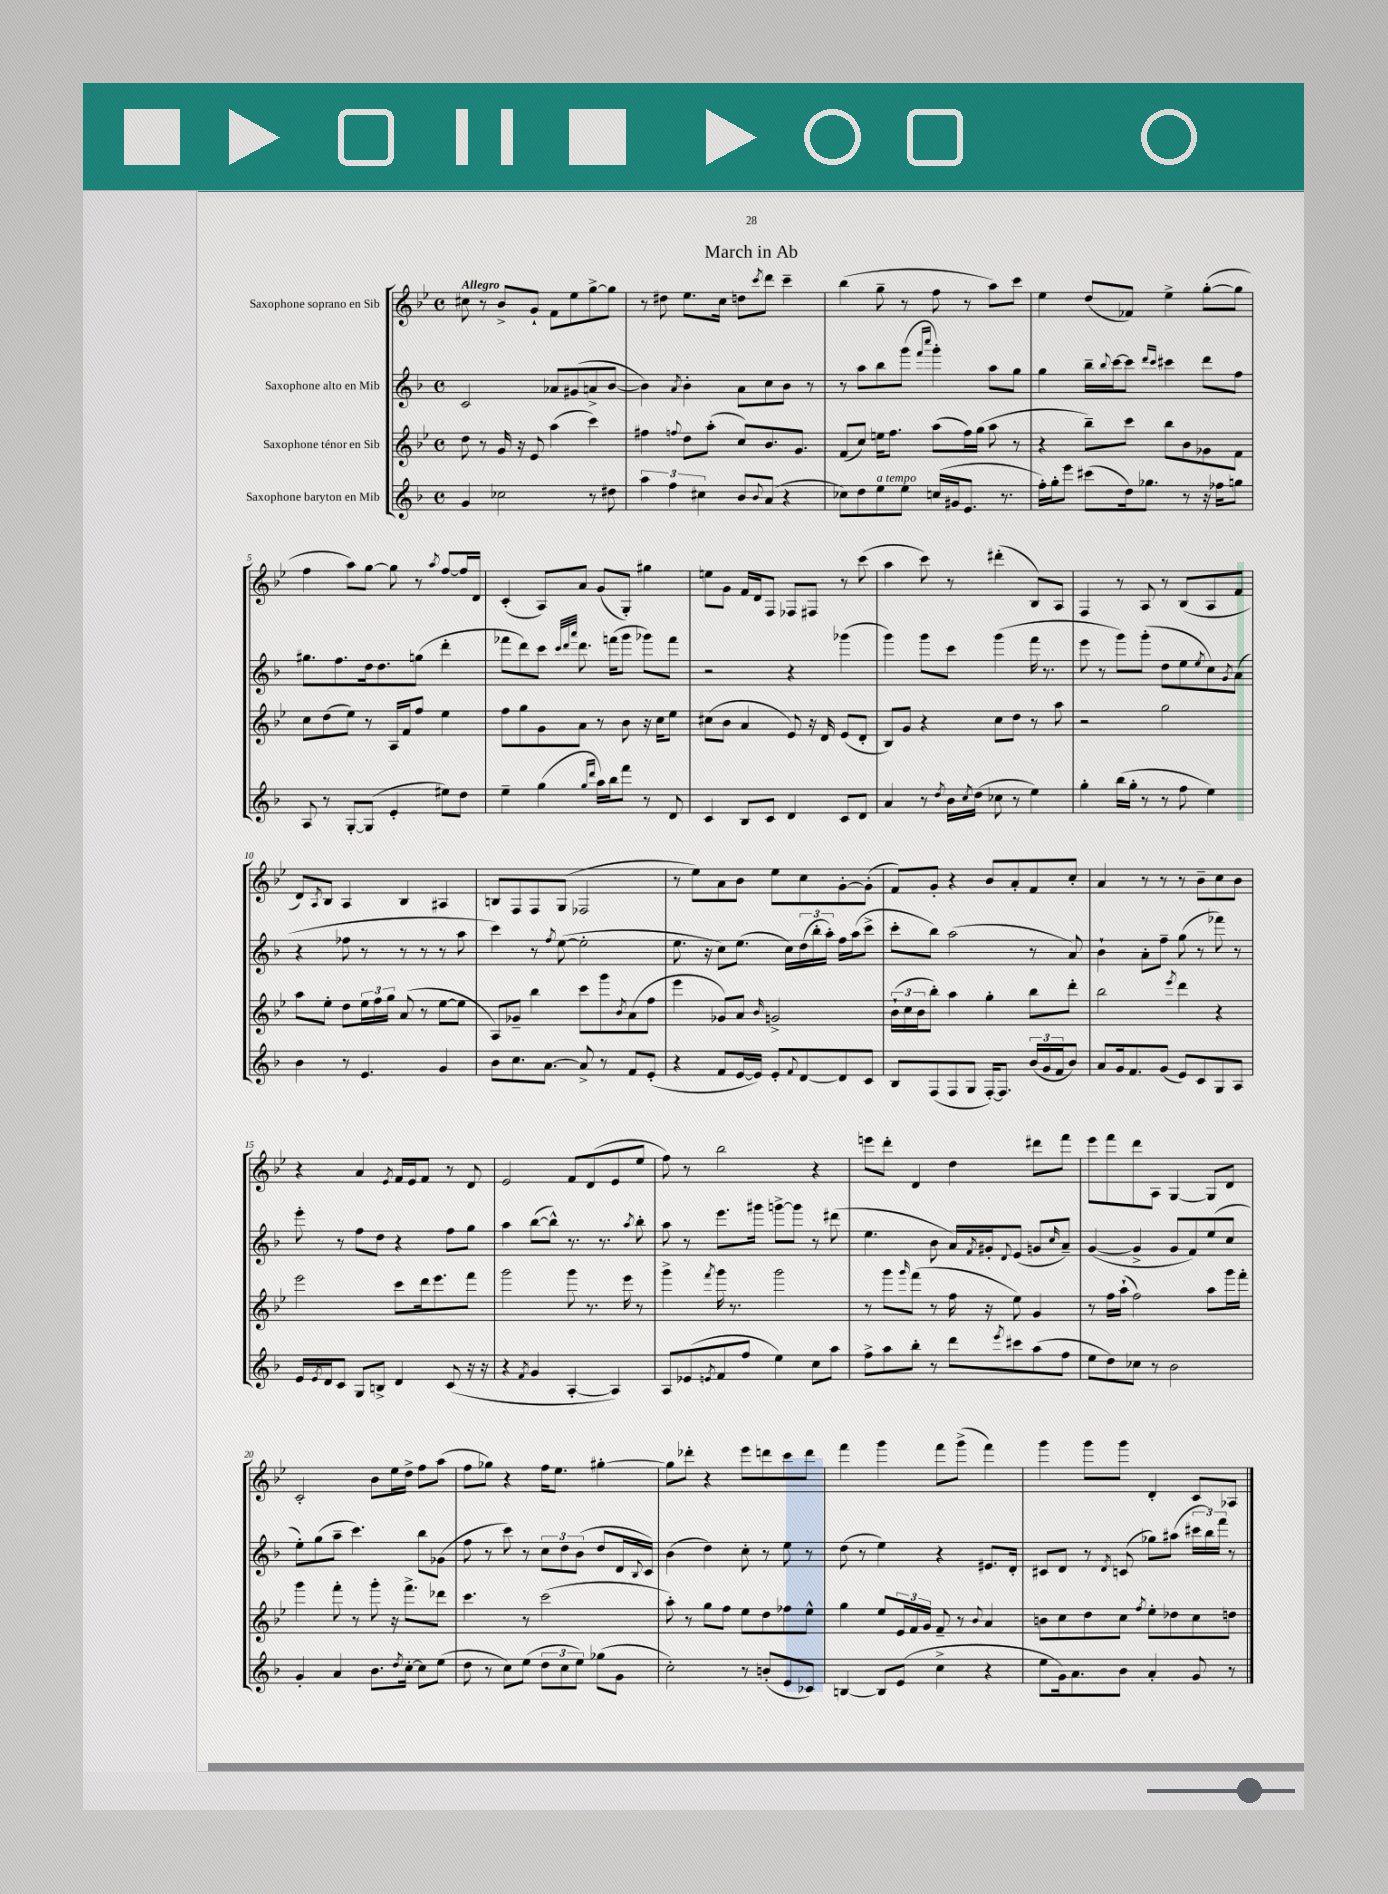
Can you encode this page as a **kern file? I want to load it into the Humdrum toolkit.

**kern	**kern	**kern	**kern
*part4	*part3	*part2	*part1
*staff4	*staff3	*staff2	*staff1
*I"Saxophone baryton en Mib	*I"Saxophone ténor en Sib	*I"Saxophone alto en Mib	*I"Saxophone soprano en Sib
*clefG2	*clefG2	*clefG2	*clefG2
*k[b-]	*k[b-e-]	*k[b-]	*k[b-e-]
*M4/4	*M4/4	*M4/4	*M4/4
*met(c)	*met(c)	*met(c)	*met(c)
=1	=1	=1	=1
!	!	!	!LO:TX:a:B:t=Allegro
4g/	8dd\	2c/	8cc#X\
.	8r	.	8r
2cc-X\	16g/	.	8b-^/L
.	16r	.	.
.	8e-/	.	8g`/J
.	(4aa\	8a-X/L	8f\L
.	.	(8g#X/	8ee-\
8r	4ccc\)	8an^/	[8gg^\
8dd#X\	.	[8b-/J	8gg\J]
=2	=2	=2	=2
6aa\	4ff#X\	4b-\])	8r
.	.	.	8dd#X\
6ff\	.	.	.
.	8qqffn/	8qa/	.
.	8dd\L	4b-'\	8.ee-\L
6cc#X\	.	.	.
.	(8aa'\J	.	.
.	.	.	16cc\Jk
8b-/L	8cc/L)	8a\L	8ddn\L
8qqb-/	.	.	8qccc/
(8a/J	8.b-/	8cc\	8ddd\J
4r	.	8b-\J	4ccc~\
.	8.g/J	.	.
.	.	8r	.
=3	=3	=3	=3
8cc-X\L)	(8f/L	8r	(4bb-\
8dd\	8cc/J)	8aa\L	.
!LO:TX:a:i:t=a tempo	!	!	!
8ee\	16een\KL	8bb-\	8gg~\
.	8.ff\J	.	.
8ee\J	.	(8ggg\J	8r
.	.	16qqfff/LL	.
.	.	16qqcccc/JJ	.
(16ccn/LL	(8aa\L	4ggg'\)	8ff\
16g#X/J	.	.	.
8.e/J	16ff\L)	.	8r
.	(16gg\JJ	.	.
.	8aa\	8aa\L	8aa\L)
8.r	.	.	.
.	8r	8gg\J	8ccc\J
=4	=4	=4	=4
16ff'\LL)	4r	4gg\	4ee-\
16gg'\J	.	.	.
8eee\J	.	.	.
(8ccc#X\L	8bb-~\L)	16bb-~\LL	(8dd/L
.	.	8qqbb-/	.
.	.	[16ccc\J	.
16dd\k)	8ccc\J	8ccc\J]	8f-X/J)
8.gg-X\J	.	.	.
.	.	16qqddd/LL	.
.	.	16qqccc/JJ	.
.	8bb-\L	4ccc#X\	4ee-^\
8r	8b-\	.	.
16r	8g-X\	8ddd\L	([8gg'\L
16ff-X\KL	.	.	.
8ggn\J	8f\J	8ff\J	8gg\J]
!!LO:LB:g=z
=5	=5	=5	=5
8A/	8cc\L	8.gg#X\L	4ff\
8r	(8dd\	.	.
.	.	8.ff\	.
[8G'/L	8ee-\J)	.	8aa\L)
(8G/J]	8r	16dd\k	[8gg\J
.	.	8.dd\	.
4e'/	16A/LL	.	8gg\]
.	16f/J	.	.
.	8ff/J	(8ggn\J	8r
.	.	.	8qaa/
8ee#X\L)	4ee-\	4ddd'\	[8ff/L
8dd\J	.	.	16ff/L]
.	.	.	16d/JJ
=6	=6	=6	=6
4ee~\	8ff\L	8fff-X\L	(4c'/
.	8gg\	8ddd\)	.
(4gg\	8g\	8ccc\J	8A/L)
.	.	32qqccc/LLL	.
.	.	32qqddd/	.
.	.	32qqaaa/JJJ	.
.	8a\J	8.ddd\	8a/J
16qqgg/LL	.	.	.
16qqddd/JJ	.	.	.
16aa\LL)	8r	.	(8g/L
16bb-\J	.	(16fffn\KL	.
8fff\J	8b-\	8ggg\J	8G'/J)
8r	16r	8ggg-X\L)	4gg#X\
.	16cc\KL	.	.
8d/	8ee-\J	8fff\J	.
=7	=7	=7	=7
4c/	(8cc#X\L	2r	8een\L
.	8b-\J	.	8g\J
8B-/L	4a/	.	16f/LL
.	.	.	16d/J
8c/J	.	.	8F/J
4d/	8e-/)	4r	8F-X/L
.	16r	.	8F#X/J
.	16d/	.	.
8c/L	(8e-/L	(4ggg-X\	8r
8d/J	8d'/J	.	(8ccc\
=8	=8	=8	=8
4a/	8B-/L)	4ggg\)	4aa\
.	8g/J	.	.
8r	4r	8ggg\L	8ccc\)
8qdd/	.	.	.
16b-\LL	.	8ccc\J	8r
8qcc/	.	.	.
(16dd\JJ	.	.	.
8cc-X\	8cc\L	(4ggg\	(4ddd#X'\
8r	8dd\J	.	.
4ee\)	8r	16fff\	8B-/L)
.	.	8.r	.
.	8aa\	.	8A/J
=9	=9	=9	=9
4gg'\	2r	8eee\	4F/
.	.	8r	.
(16bb-\LL	.	8ggg\L)	8r
16gg'\JJ	.	.	.
8r	.	(8ggg'\J	8A/
8r	2gg\	8dd\L	8r
8ff\	.	8ee\	(8B-/L
.	.	8qee/	.
4ee\)	.	8cc\)	8A/
.	.	8qg/	.
.	.	(8a\J	8f/J
!!LO:LB:g=z
=10	=10	=10	=10
4b-\	8aa\L	4r	8d/L)
.	.	.	8qA/
.	8ee-'\J	.	8B-/J
8r	8dd\L	8ff-X\	4A/
4.e/	24ee-\L	8r	.
.	24ff\	.	.
.	24gg\JJ	.	.
.	(8a/	8r	4B-/
.	8r	8r	.
4g/	[8ee-\L	8r	4A#X/
.	8ee-\J]	8aa\	.
=11	=11	=11	=11
8b-\L	8A/L)	4ccc\)	8Bn/L
8.cc\	8g-X~/J	.	8F/
.	4bb-\	8r	8F/
[8.a\J	.	.	.
.	.	8qff/	.
.	.	([8ee\	(8G/J
8a^/]	8ccc\L	2ee'\]	2F-X/
8r	8ggg\	.	.
.	8qb-/	.	.
8f/L	(8a\	.	.
(8e'/J	8ff\J	.	.
=12	=12	=12	=12
4r	4eee-\	8.ee\	8r
.	.	.	8ee-\L)
.	.	16r	.
8f/L	8g-X/L)	8cc\L)	8a\
[16e/L	8a/J	(8.ee\J	8b-\J
16e/JJ])	.	.	.
.	16qqb-/	.	.
8e'/L	2gn^/	.	8ee-\L
.	.	16cc\LL)	.
8qqf/	.	.	.
[8d/	.	(24dd\	8cc\
.	.	24bb-'\	.
.	.	24aa'\JJ)	.
8d/]	.	16ff\LL	[8g'\
.	.	(16aa\J	.
8c/J	.	8ccc^\J	(8g'\J]
=13	=13	=13	=13
8B-/L	(24b-`\LL	8ccc'\L	8f/L)
.	24cc\	.	.
.	24b-\J	.	.
(8F/	8bb-'\J)	8bb-\J)	8g'/J
8F/	4aa\	(2aa\	4r
8G/J	.	.	.
[16F'/KL)	4gg'\	.	8b-/L
8.F/J]	.	.	.
.	.	.	8a'/
(24b-/LL	8bb-\L	8r	8f/
24g/	.	.	.
24f/J	.	.	.
8b-/J)	8ddd'\J	8a/)	8cc'/J
=14	=14	=14	=14
8a/L	2bb-\	4b-`\	4a/
16g/k	.	.	.
8.f/	.	.	.
.	.	8a'\L	8r
(8g/J	.	8ff~\J	8r
.	8qeee-/	.	.
8e/L)	4ddd\	(8gg\	8r
8c/	.	8r	8b-~\L
8G/	4r	8fff-X\)	8cc\
8A/J	.	8r	8b-\J
!!LO:LB:g=z
=15	=15	=15	=15
16e/LL	2eee-\	8eee'\	4r
8qe/	.	.	.
16d/J	.	.	.
8c/J	.	8r	.
8G/L	.	8ff\L	4a/
8Bn^/J	.	8dd\J	.
.	.	.	8qe-/
4d/	8ccc\L	4r	16f/LL
.	.	.	16e-/J
.	16ddd\k	.	8f/J
.	8.eee-\	.	.
(8c/	.	8ff\L	8r
16r	8fff\J	8gg\J	8d/
16r	.	.	.
=16	=16	=16	=16
4r	2ggg\	4aa\	2e-/
8qf/	.	.	.
4g/	.	([8bb-\L	.
.	.	8bb-^^\J])	.
[4A'/	8ggg\	8.r	8f/L
.	8.r	.	(8d/
.	.	8.r	.
4A/])	.	.	8e-/
.	16eee-\	.	.
.	.	8qaa/	.
.	8r	8bb-'\	8ee-/J
=17	=17	=17	=17
8A/L	4ggg^\	8aa\	8ff\)
(8e-X/	.	8r	8r
8qen/	8qfff/	.	.
8f/	16ggg\	8.eee\L	2bb-\
.	8.r	.	.
8ff/J	.	.	.
.	.	16ggg#X\Jk	.
4ee\)	2ggg\	[8gggn^\L	.
.	.	8ggg\J]	.
8cc\L	.	8r	4r
8aa\J	.	(8ddd#X\	.
=18	=18	=18	=18
8ff^\L	8r	4.ee\	8eeen\L
8aa\	8ggg\L	.	8ddd'\J
.	16qqggg/	.	.
8bb-'\J	(8fff\J	.	4d/
8r	8r	8b-\	.
8ddd\L	16ff\	16a/LL)	4dd\
.	.	8qf/	.
.	16r	16g#X'/J	.
8qeee/	.	8qqd/	.
8ccc#X\	8ee-\)	(8e/J	.
(8aa\	4g/	8gn/L	8ddd#X\L
.	.	16qqcc/	.
8ff\J	.	8a~/J)	8fff\J
=19	=19	=19	=19
8ee\L	8r	([4g/	8eee-\L
8dd\)	16ff\LL	.	8fff\
.	(16aa`\JJ	.	.
8cc-X\J	2ff\)	4g^/]	8ddd\
8r	.	.	8A\J
2b-\	.	8g/L	[4G/
.	.	8f/)	.
.	8aa\L	(8ee/	8G/L]
.	16ggg\L	8cc/J	8d/J
.	16fff'\JJ	.	.
!!LO:LB:g=z
=20	=20	=20	=20
4g'/	4ggg\	8ee'\L)	2c'/
.	.	(8gg\	.
4a/	8fff'\	8aa~\J	.
.	8r	4.ccc\)	.
8.b-\L	8ggg'\	.	8b-\L
.	16r	.	16ee-\L
8qdd/	.	.	.
[16cc'\Jk	8.fff^\L	.	16dd^\JJ
8cc\L]	.	8bb-\L	8ff\L
(8ee\J	8ddd-X\J	(8g-X\J	(8aa\J
=21	=21	=21	=21
8dd\	4.ccc\	8ff\	8ff\L
8r	.	8r	8gg-X\J)
8cc\L)	.	8ccc\)	4r
(8ee\J	8r	8r	.
12dd\L	(2ccc\	12cc\L	16ff\KL
.	.	.	8.ee-\J
12cc\	.	12dd\	.
12ee\J)	.	(12b-\J	.
(8gg-X\L	.	8dd/L	[4gg#X'\
8g\J	.	16d/L	.
.	.	8qqB-/	.
.	.	16c/JJ)	.
=22	=22	=22	=22
2cc'\)	8aa'\)	(4b-\	8gg#\L]
.	8r	.	8ddd-X'\J
.	8gg\L	4dd\)	4r
.	8ff\J	.	.
8r	8ee-\L	8cc'\	8eee-\L
(8bn'/L	8dd\	8r	8dddn\
8e/	8ff-X\	8ee\	8ccc\
8c-X/J)	8ee-^^\J	8r	8ddd\J
=23	=23	=23	=23
[4Bn/	4gg\	(8dd\	4fff\
.	.	8r	.
8B/L]	8ee-/L	4ee\)	4ggg\
(8e/J	24e-/L	.	.
.	24f/	.	.
.	24g/JJ	.	.
4cc^\	8f~/	4r	8fff\L
.	8r	.	(8ggg^\J
.	8qqb-/	.	.
4r	4a/	8.e#X/L	4fff\)
.	.	16d'/Jk	.
=24	=24	=24	=24
8ee\L	8bn\L	8c#X/L	4ggg\
16g\k)	8cc\	8d/J	.
8.a\	.	.	.
.	8dd\	8r	8ggg\L
.	.	8qd/	.
8b-\J	8cc\J	(8cn/	8ggg\J
.	8qff/	.	.
4a'/	8ee-'\L	8gg-X\L)	4d'/
.	8dd-X\	(8aa#X\J	.
8g/	8cc\	24ccc#X\LL	8c/L
.	.	24bb-\)	.
.	.	24fff\JJ	.
8r	8ddn\J	8r	8A-X/J
==	==	==	==
*-	*-	*-	*-
